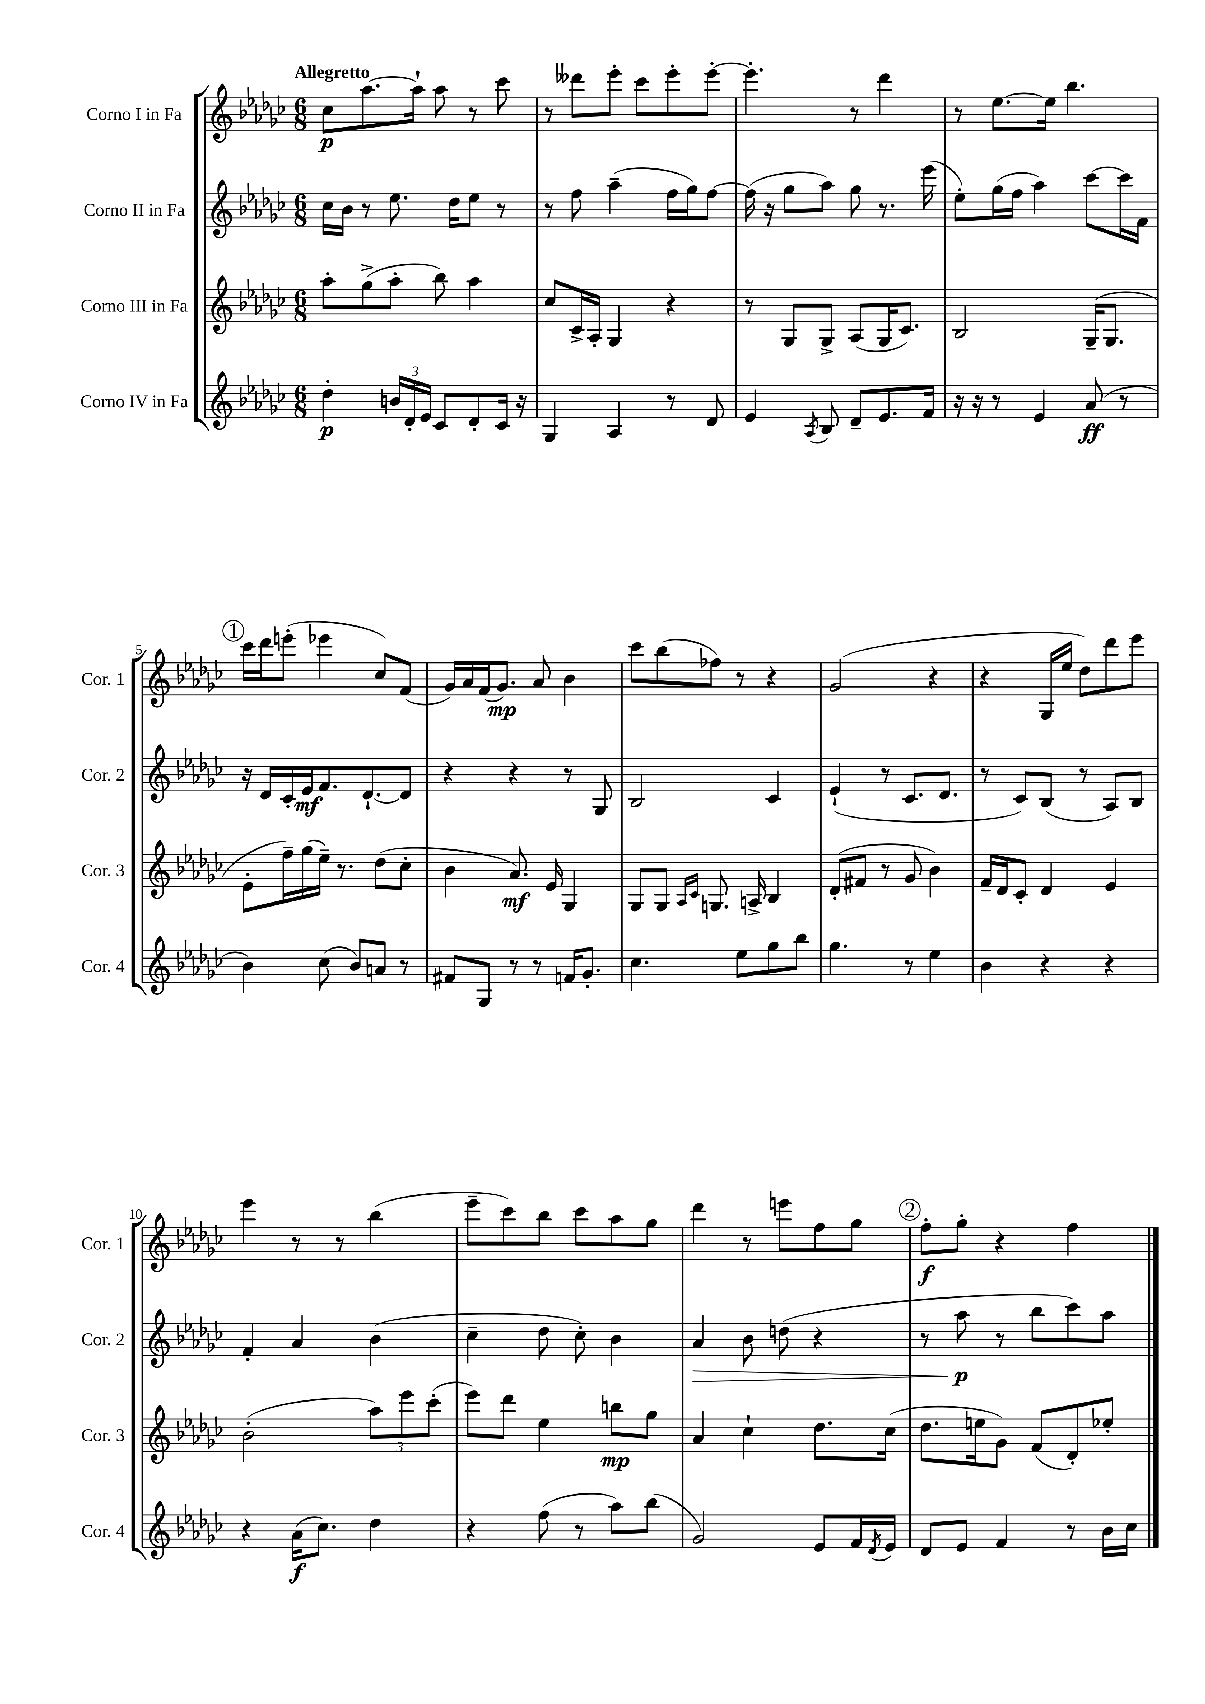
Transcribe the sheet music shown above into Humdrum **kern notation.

**kern	**kern	**kern	**kern
*staff4	*staff3	*staff2	*staff1
*clefG2	*clefG2	*clefG2	*clefG2
*k[b-e-a-d-g-c-]	*k[b-e-a-d-g-c-]	*k[b-e-a-d-g-c-]	*k[b-e-a-d-g-c-]
*M6/8	*M6/8	*M6/8	*M6/8
4dd-'	8aa-'	16cc-	8cc-
.	.	16b-	.
.	(8gg-^	8r	[8.aa-
24b	8aa-'	8.ee-	.
24d-'	.	.	.
.	.	.	16aa-`]
24e-	.	.	.
8c-	8bb-)	.	8aa-
.	.	16dd-	.
8d-'	4aa-	8ee-	8r
16c-	.	8r	8ccc-
16r	.	.	.
=	=	=	=
4G-	8cc-	8r	8r
.	16c-^	8ff	8ddd--
.	16A-'	.	.
4A-	4G-	(4aa-~	8eee-'
.	.	.	8ccc-
8r	4r	16ff	8eee-'
.	.	16gg-)	.
8d-	.	[8ff	[8eee-'
=	=	=	=
4e-	8r	(16ff]	4.eee-']
.	.	16r	.
.	8G-	8gg-	.
8qA-	.	.	.
8B-	8G-^	8aa-)	.
8d-~	(8A-	8gg-	8r
8.e-	16G-	8.r	4ddd-
.	8.c-)	.	.
16f	.	(16eee-	.
=	=	=	=
16r	2B-	8ee-')	8r
16r	.	.	.
8r	.	(16gg-	[8.ee-
.	.	16ff	.
4e-	.	4aa-)	.
.	.	.	16ee-]
.	.	.	4.bb-
(8a-	(16G-~	[8ccc-	.
.	8.G-	.	.
8r	.	16ccc-]	.
.	.	16f	.
=	=	=	=
4b-)	8e-'	16r	16ccc-
.	.	16d-	16ddd-
.	16ff~)	16c-'	(8eee'
.	(16gg-	16e-	.
(8cc-	16ee-~)	8.f	4eee-
.	8.r	.	.
8b-)	.	.	.
.	.	[8.d-`	.
8a	(8dd-	.	8cc-)
8r	8cc-'	8d-]	(8f
=	=	=	=
8f#	4b-	4r	16g-)
.	.	.	16a-
8G-	.	.	(16f
.	.	.	8.g-)
8r	8.a-)	4r	.
8r	.	.	8a-
.	16e-	.	.
16f	4G-	8r	4b-
8.g-'	.	.	.
.	.	8G-	.
=	=	=	=
4.cc-	8G-	2B-	8ccc-
.	8G-	.	(8bb-
.	16qqA-	.	.
.	16qqc-	.	.
.	8.G	.	8ff-)
8ee-	.	.	8r
.	16A^	.	.
8gg-	4B-	4c-	4r
8bb-	.	.	.
=	=	=	=
4.gg-	(8d-'	(4e-`	(2g-
.	8f#	.	.
.	8r	8r	.
8r	8g-	8.c-	.
4ee-	4b-)	.	4r
.	.	8.d-	.
=	=	=	=
4b-	16f~	8r	4r
.	16d-	.	.
.	8c-'	8c-)	.
4r	4d-	(8B-	16G-
.	.	.	16ee-
.	.	8r	8dd-)
4r	4e-	8A-)	8ddd-
.	.	8B-	8eee-
=	=	=	=
4r	(2b-'	4f'	4eee-
(16a-	.	4a-	8r
8.cc-)	.	.	.
.	.	.	8r
4dd-	12aa-)	(4b-	(4bb-
.	12eee-	.	.
.	(12ccc-'	.	.
=	=	=	=
4r	8eee-)	4cc-~	8eee-~
.	8ddd-	.	8ccc-)
(8ff	4ee-	8dd-	8bb-
8r	.	8cc-')	8ccc-
8aa-)	8bb	4b-	8aa-
(8bb-	8gg-	.	8gg-
=	=	=	=
2g-)	4a-	4a-	4ddd-
.	4cc-`	8b-	8r
.	.	(8dd	8eee
8e-	8.dd-	4r	8ff
16f	.	.	8gg-
8qd-	.	.	.
16e-	(16cc-	.	.
=	=	=	=
8d-	8.dd-	8r	8ff'
8e-	.	8aa-	8gg-'
.	16ee	.	.
4f	8g-)	8r	4r
.	(8f	8bb-	.
8r	8d-')	8ccc-)	4ff
16b-	8ee-'	8aa-	.
16cc-	.	.	.
==	==	==	==
*-	*-	*-	*-
